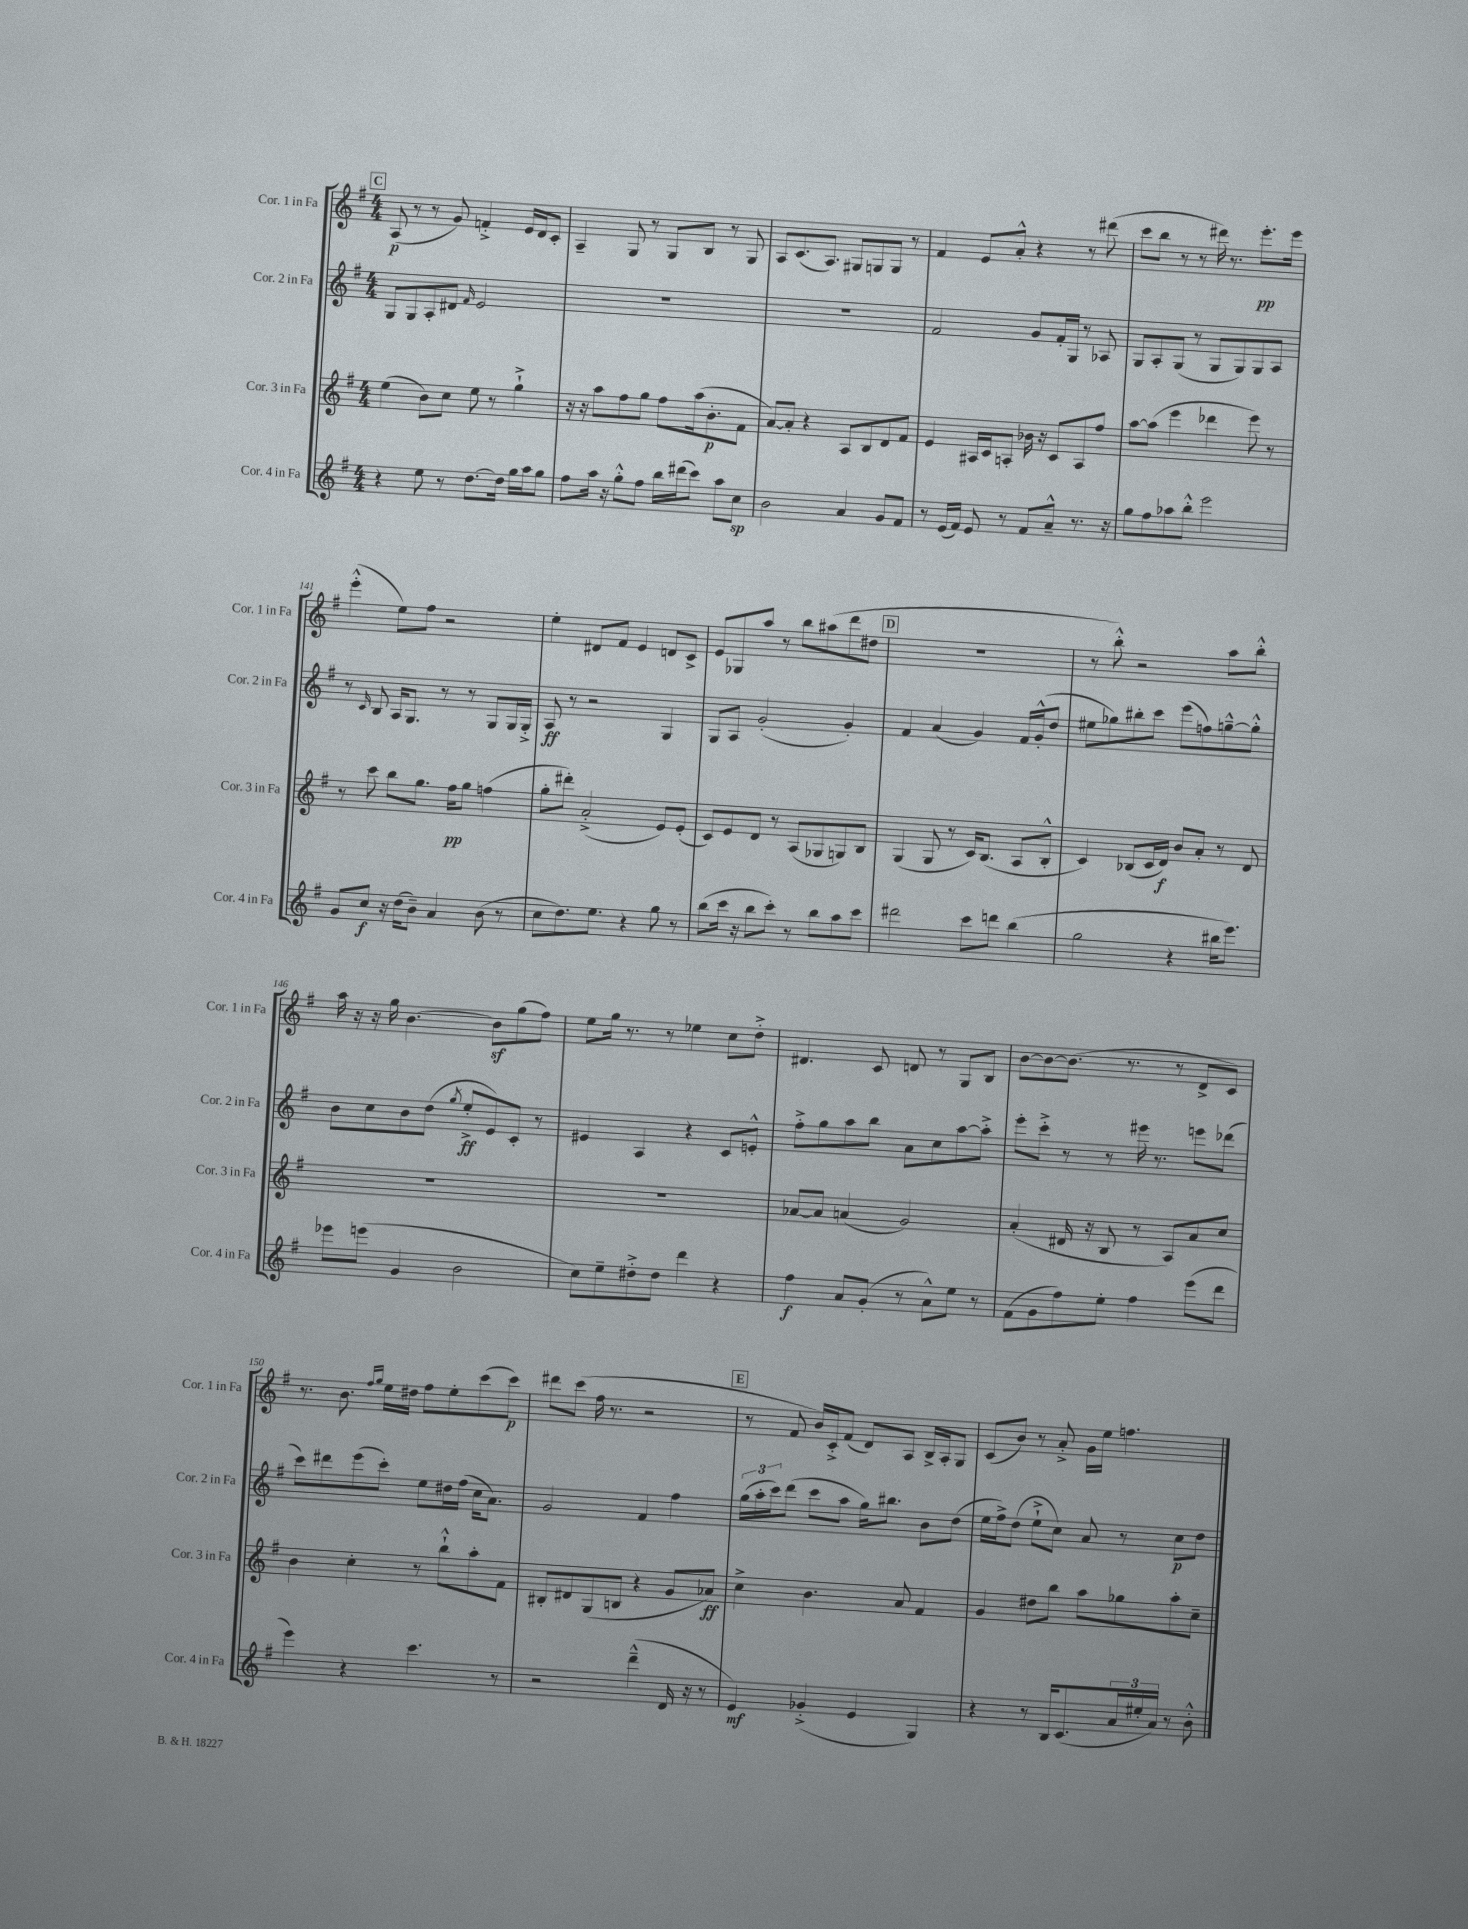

**kern	**kern	**kern	**kern
*staff4	*staff3	*staff2	*staff1
*clefG2	*clefG2	*clefG2	*clefG2
*k[f#]	*k[f#]	*k[f#]	*k[f#]
*M4/4	*M4/4	*M4/4	*M4/4
4r	(4ee\	8G/L	(8A/
.	.	8G/	8r
8ee\	8b\L)	8A'/	8r
8r	8cc\J	8d#/J	8g/)
.	.	16qqf#/	.
[8.dd\L	8ee\	2e/	4f'^/
.	8r	.	.
16dd\]Jk	.	.	.
16gg\LL	4gg`^\	.	16e/LL
16aa\J	.	.	16d/J
8gg\J	.	.	8c'/J
=	=	=	=
8ff#\L	16r	1r	4A~/
.	16r	.	.
16aa\Jk	8aa\L	.	.
16r	.	.	.
8gg'^^\L	8ff#\	.	8G/
8ff#\J	8gg\J	.	8r
16bb\LL	8ff#\L	.	8G/L
(16ddd#\J	.	.	.
8ccc\J)	(16aa\k	.	8B/J
.	8.b'\	.	.
8aa\L	.	.	8r
8cc\J	8f#\J	.	8G/
=	=	=	=
2b\	[8a/L)	1r	8A/L
.	8a'/]J	.	(8.c/
.	4r	.	.
.	.	.	8.A/J)
4a/	8A/L	.	8G#/L
.	8B/	.	8G/
8g/L	8d/	.	8G/J
8f#/J	8f#/J	.	8r
=	=	=	=
8r	4e/	2f#/	4f#/
(16e/LL	.	.	.
16f#/JJ)	.	.	.
8e/	16A#/LL	.	8e/L
.	16c/J	.	.
8r	8A'/J	.	8a'^^/J
8f#/L	16b-\	8g/L	4r
.	16r	.	.
8a~^^/J	8c/L	16f#'/L	.
.	.	16G/JJ	.
8.r	8A/	8r	8r
.	8ff#/J	8A-/	(8ddd#\
16r	.	.	.
=	=	=	=
8gg\L	[8aa\L	8G/L	8ccc\L
8ff#\	(8aa\]J	8A'/	8bb\J
8aa-\	4eee\	(8G/J	8r
8bb'^^\J	.	8r	8r
2eee\	4ddd-\	8G/L	16ddd#\)
.	.	.	8.r
.	.	8G/)	.
.	8eee\)	8G/	8.eee'\L
.	8r	8A/J	.
.	.	.	16eee\Jk
=	=	=	=
8g/L	8r	8r	(4eee'^^\
.	.	16qqc/	.
8cc/J	8ccc\	8B/	.
16r	8bb\L	16A/LK	8ee\L)
(16dd\LK	.	8.G/J	.
8b~\J)	8.gg\J	.	8ff#\J
4a/	.	8r	2r
.	16ff#\LK	.	.
.	8gg\J	8r	.
(8b\	(4ff\	8G/L	.
8r	.	16G/L	.
.	.	16G'^/JJ	.
=	=	=	=
8cc\L	8gg'\L	8A/	4ee'\
8.dd\)	8ddd#'\J)	8r	.
.	(2a'^/	2r	8d#/L
8.ee\J	.	.	.
.	.	.	8f#/J
4r	.	.	4e/
8gg\	8e/L)	4G/	8d/L
8r	(8e'/J	.	8c^/J
=	=	=	=
(8bb\L	8c/L)	8G/L	8e/L
16ccc\Jk	8e/	8A/J	8G-/
16r	.	.	.
8bb\L	8d/J	(2g'/	8aa/J
8ccc'\J)	8r	.	8r
8r	(8A/L	.	8bb\L
8bb\L	8G-/	.	(8aa#\
8aa\	8G/)	4g'/)	8ddd\
8ccc\J	8B/J	.	8dd#\J
=	=	=	=
2ddd#\	(4G/	4f#/	1r
.	8G/	(4a/	.
.	8r	.	.
8ccc\L	16c/LK)	4g/)	.
.	(8.B/J	.	.
8ddd\J	.	.	.
(4bb\	8A/L	16f#/LL	.
.	.	(16g'^^/J	.
.	8B'^^/J	8dd/J	.
=	=	=	=
2gg\	4c/)	8ee#\L	8r
.	.	8gg-\)	8bb'^^\)
.	(8B-/L	8bb#'\	2r
.	16c/L	8ccc\J	.
.	16d/JJ)	.	.
4r	8b/L	(8eee\L	.
.	8a'/J	8ff\)	.
16bb#\LK	8r	[8gg~^^\	8aa\L
8.eee\J)	.	.	.
.	8d/	8gg'^^\]J	8bb'^^\J
=	=	=	=
8eee-\L	1r	8b\L	16aa\
.	.	.	16r
(8eee\J	.	8cc\	16r
.	.	.	16gg\
4g/	.	8b\	[4.b\
.	.	(8dd\J	.
.	.	8qgg/	.
2b\	.	8ee'^/L	.
.	.	8e/)	8b\]L
.	.	8c'/J	(8gg\
.	.	8r	8ff#\J)
=	=	=	=
8cc\L)	1r	4e#/	8ee\L
8ee~\	.	.	16gg\Jk
.	.	.	8.r
8dd#'^\	.	4A/	.
8dd#\J	.	.	8r
4ddd\	.	4r	4ee-\
4r	.	8c/L	8cc\L
.	.	8e'^^/J	8dd'^\J
=	=	=	=
4ff#\	[8a-/L	8ff#'^\L	4.d#/
.	8a-/]J	8gg\	.
8a/L	(4a/	8aa\	.
(8g'/J	.	8bb\J	8c/
8r	2g/)	8a\L	8d/
8a^^\L)	.	8cc\	8r
8ee\J	.	[8aa\	8G/L
8r	.	8aa'^\]J	8B/J
=	=	=	=
(8f#\L	(4a'/	8eee'\L	[8b\L
8g\	.	8ccc'^\J	8b\_
8ff#\)	16d#/	8r	(8.b\]J
.	16r	.	.
8ee'\J	8B/	8r	.
.	.	.	8.r
4ff#\	8r	16eee#\	.
.	.	8.r	.
.	8A/L)	.	8r
(8eee\L	8a/	8eee\L	8d^/L
8ddd\J	8cc/J	(8ddd-\J	8c/J)
=	=	=	=
4eee\)	4b\	8ccc\L)	8.r
.	.	8ddd#\	.
.	.	.	8.b\
4r	4cc'\	(8eee\	.
.	.	.	16qqff#/LL
.	.	.	16qqgg/JJ
.	.	8ccc'\J)	16ee\LL
.	.	.	16dd#\JJ
4.ccc\	8r	8ee\L	8ff#\L
.	8bb`^^\L	16dd#\L	8ee'\
.	.	(16ff#\JJ	.
.	8aa'\	16cc\LK	(8ccc\
.	.	8.a\J)	.
8r	8f#\J	.	8ccc\J)
=	=	=	=
2r	8B#'/L	2g/	8ddd#\L
.	8d#/	.	(8ccc\J
.	(8G/	.	16ff#\
.	.	.	8.r
.	8B/J	.	.
(4ddd~^^\	4r	4f#/	2r
16d/	8g/L	4ff#\	.
16r	.	.	.
8r	8a-/J)	.	.
=	=	=	=
4e/)	4cc^\	(24gg\LL	8r
.	.	24aa'\	.
.	.	24ccc\J)	.
.	.	(8ddd\J	8f#/
(4g-'^/	4.b\	8ccc\L	16b/LL)
.	.	.	16c'^/J
.	.	8aa\J	(8f#/J
4e/	.	16gg\LK)	8d/L)
.	.	8.bb#\J	.
.	8a/	.	8A/J
4G/)	4f#/	8b\L	16B^/LL
.	.	.	16A'/J
.	.	(8dd\J	8G/J
=	=	=	=
4r	4g/	16ee\LL	(8c/L
.	.	16ff#^\J)	.
.	.	(8dd\J	8b/J)
8r	8dd#\L	8ee`^\L	8r
16B/LK	8bb\J	8cc\J)	8a'^/
(8.c/	.	.	.
.	8aa\L	8a/	16g\LL
.	.	.	16ee\JJ
24a/L	8gg-\	8r	4.ff\
24ee#'/	.	.	.
24a/JJ)	.	.	.
8r	8aa'\	8cc\L	.
8b'^^\	8cc~\J	8dd\J	.
==	==	==	==
*-	*-	*-	*-
